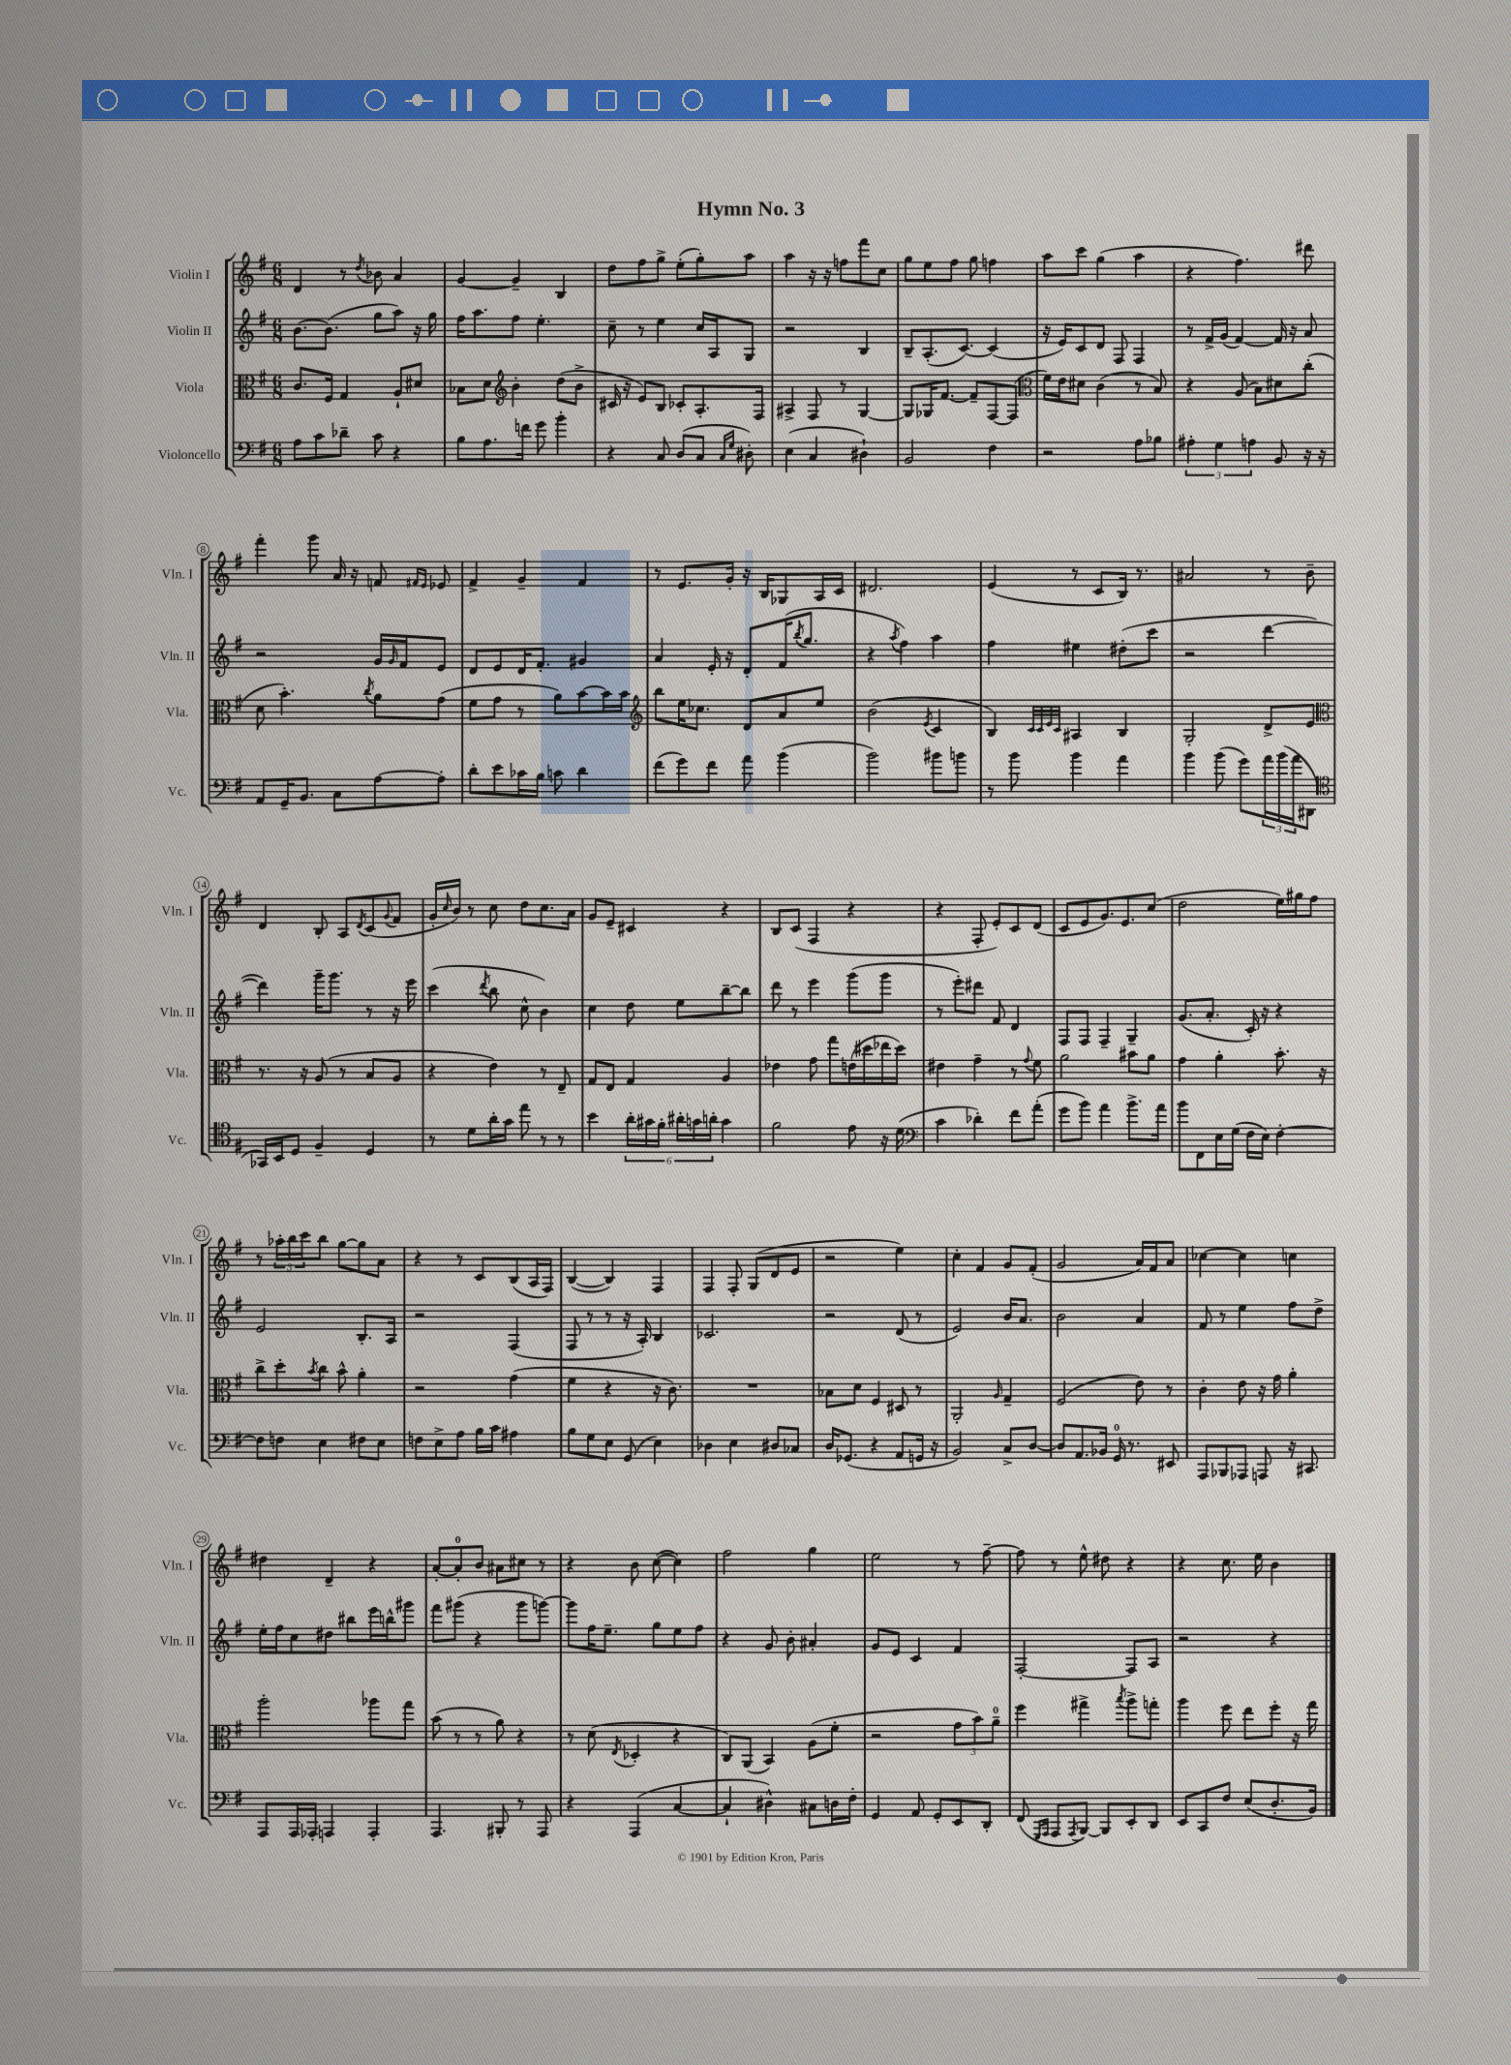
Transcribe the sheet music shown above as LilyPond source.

\header { title = "Hymn No. 3" }
<<
\new StaffGroup <<
\new Staff = "s0" \with { instrumentName = "Violin I" shortInstrumentName = "Vln. I" } {
    \clef treble \key g \major \numericTimeSignature \time 6/8
    d'4 r8 \acciaccatura { d''8 } bes'8 a'4 |
    g'4~ g'4-- b4 |
    d''8 fis''8 g''8-> e''8-.( g''8-.) a''8 |
    a''4 r16 r16 f''8 fis'''8 c''8 |
    g''8 e''8 fis''8 g''8 f''4 |
    a''8 c'''8 g''4( a''4 |
    r4 fis''4.) dis'''8 |
    fis'''4-. g'''8 a'16 r16 f'8 \grace { fis'16 e'16 } ees'8 |
    fis'4-> g'4-- fis'4 |
    r8 e'8. g'16-. r16 b16 ges8 a16 c'16 |
    dis'2. |
    e'4( r8 c'8 b16) r8. |
    ais'2 r8 b'8-- |
    d'4 b8-. a8 \acciaccatura { d'8 } c'8( \appoggiatura { g'8 } fis'8 |
    g'16-. \grace { c''16 } b'16) r8 c''8 d''8 c''8. a'16 |
    g'8 e'8-- cis'4 r4 |
    b8 c'8( fis4 r4 |
    r4 fis8-. e'8-.) c'8 d'8( |
    c'8 e'8 g'8.) e'8. c''8( |
    d''2 e''16) gis''16 fis''8 |
    r8 \tuplet 3/2 { aes''16-. b''16 c'''16 } b''8 g''8~ g''8 a'8 |
    r4 r8 c'8 b8( a16 fis16) |
    b4~( b4) fis4 |
    fis4 fis8-. g8( d'8 e'8 |
    r2 e''4) |
    c''4-. fis'4 g'8 fis'8-.( |
    g'2 a'16) fis'16 a'8 |
    ces''4~ ces''4 c''4 |
    dis''4 d'4-- r4 |
    a'8~-. a'8-0-. b'8 ais'8 cis''8 r8 |
    r4 b'8 c''8~( c''4) |
    fis''2 g''4 |
    e''2 r8 fis''8~-- |
    fis''8 r8 e''8-^ dis''8 r4 |
    r4 c''8. e''16 b'4 \bar "|." |
}
\new Staff = "s1" \with { instrumentName = "Violin II" shortInstrumentName = "Vln. II" } {
    \clef treble \key g \major \numericTimeSignature \time 6/8
    b'8.~ b'8.( g''8 a''8) r16 g''16 |
    fis''16 a''8. fis''8 e''4.-. |
    c''8-- r8 e''4 c''16 a16 g8 |
    r2 b4 |
    b8-- a8.-.( c'8.~) c'4( |
    r16 e'16) c'8 d'8 fis8 fis4 |
    r8 fis'16-> g'16( fis'4~) fis'16 r16 a'8 |
    r2 g'16 \grace { g'16 } fis'16 e'8 |
    d'8 e'8 d'16 fis'8.-. gis'4 |
    a'4 e'16-. r16 d'8-. fis'16( \acciaccatura { b''8 } g''8. |
    r4 \acciaccatura { a''8 } fis''4) a''4 |
    fis''4 eis''4 dis''8-.( c'''8 |
    r2 d'''4~ |
    d'''4) g'''16-- g'''8. r8 r16 e'''16 |
    c'''4( \acciaccatura { d'''8 } b''8 c''8-^ b'4) |
    c''4 d''8 e''8 b''8~-- b''8 |
    d'''8 r8 e'''4 g'''8( g'''8 |
    r8 e'''8-.) dis'''8 fis'8 d'4 |
    fis8 fis8 fis4-- g4-- |
    g'8.( a'8.-. c'16-.) r16 r4 |
    e'2 b8.-. a16 |
    r2 fis4( |
    fis8 r8 r8 r16 a16-.) b4 |
    ces'2. |
    r2 d'8( r8 |
    e'2) b'16 a'8. |
    b'2 a'4 |
    fis'8 r8 e''4 fis''8 d''8-> |
    e''16-. fis''16 c''8 dis''8 bis''8 e'''16 b''16-^ gis'''8 |
    fis'''8 gis'''8( r4 gis'''8 g'''8~) |
    g'''8 fis''16 e''8.-- g''8 e''8 fis''8 |
    r4 g'8 b'8-. ais'4-. |
    g'8 e'8 c'4 fis'4 |
    fis2~-. fis8 a8 |
    r2 r4 \bar "|." |
}
\new Staff = "s2" \with { instrumentName = "Viola" shortInstrumentName = "Vla." } {
    \clef alto \key g \major \numericTimeSignature \time 6/8
    c'8. fis16 g4 a8-! dis'8 |
    bes8 d'8 \clef treble b'4-. d''8( b'8-> |
    cis'16 r16 e'8) b8 ces'8-. a8.-. fis16 |
    ais4-> fis8 r8 g4~ |
    g8 ges16 fis'8.~ fis'8-- fis8~ fis8( |
    \clef alto fis'16) e'16 dis'8 c'4( r8 b8) |
    r4 a8( b8) dis'8 c''8-.( |
    d'8 b'4.-.) \acciaccatura { c''8 } a'8 g'8( |
    fis'8 g'8 r8 a'8) b'8~ b'16 b'16 |
    \clef treble b''8 e''16 ces''8. d'8 a'8 e''8 |
    b'2( \acciaccatura { e'8 } c'4 |
    b4) \grace { c'32 c'32 e'32 c'32 } ais4 b4 |
    g2-. d'8-> e'8 |
    \clef alto r8. r16 a8( r8 b8 a8 |
    r4 e'4) r8 e8-- |
    g8 e8 g4 a4 |
    ees'4 g'8 g''8 e'16( dis''16 ees''16 dis''16) |
    eis'4 g'4-- r8 \appoggiatura { g'8 } fis'8 |
    a'2 bis'8 a'8 |
    g'4 a'4-. b'8.-. r16 |
    c''8-> d''8-. \acciaccatura { b'8 } c''8 b'8-^ a'4-. |
    r2 g'4( |
    fis'4 r4 r16 c'8.) |
    R2. |
    bes8 d'8 fis4 dis8 r8 |
    a,2-. \grace { a16 } g4-- |
    fis2( e'8) r8 |
    c'4-. e'8 r16 g'16 a'4-. |
    a''2-. aes''8 g''8 |
    b'8( r8 r8 a'8) r4 |
    r8 d'8( \acciaccatura { e8 } des4-. r4 |
    c8) a,8( b,4) a8( fis'8-. |
    r2 \tuplet 3/2 { g'8 b'8) a'8-0-- } |
    fis''4 gis''4-> \acciaccatura { b''8 } a''8-> g''8-. |
    a''4 fis''8 e''8 fis''8-. r16 g''16 \bar "|." |
}
\new Staff = "s3" \with { instrumentName = "Violoncello" shortInstrumentName = "Vc." } {
    \clef bass \key g \major \numericTimeSignature \time 6/8
    a8 c'8 des'8-- c'8 r4 |
    b8 a8. f'16 g'8 b'4-. |
    r4 c8 d8( c8 \grace { c16 g16 } dis8-.) |
    e4( c4 dis4-!) |
    b,2 fis4 |
    r2 a8 bes8 |
    \tuplet 3/2 { ais4-. g4 a4 } b,8 r16 r16 |
    a,8 g,16-- b,8. c8 a8~ a8-. |
    d'8-. e'8 ces'16 b16 c'8 d'4 |
    fis'8( g'8) fis'8 a'8 b'4( |
    b'2) bis'8 b'8 |
    r8 b'8 b'4 a'4 |
    b'4 b'8( g'8) \tuplet 3/2 { a'16 b'16( a'16 } dis,8 |
    \clef tenor ges,16) b,16 d8 fis4-- d4 |
    r8 d'8 a'16-. g'16 e''8 r8 r8 |
    b'4 \tuplet 6/4 { a'16-. gis'16 fis'16-. ais'16-. g'16 a'16-. } g'4 |
    fis'2 e'8 r16 d'16( |
    \clef bass c'4 des'4-.) fis'8 a'8-.( |
    g'8 b'8) a'4 b'8.-> a'16 |
    b'8 fis,8 e16 g16( fis16 e16) fis4~-. |
    fis8 f8 e4 fis8 e8 |
    f8 e8-> a8 b16 c'16 ais4 |
    b8 g8 e8 g,8( e4) |
    des4 e4 dis8 ces8 |
    d16 ges,8.( r4 a,8 g,16 r16 |
    b,2) c8-> d8~ |
    d8 a,8. bes,16 g,16-0 r8. eis,8 |
    a,,8 bes,,8 aes,,8 a,,8 r16 cis,8. |
    a,,8 a,,16 aes,,16-. a,,4 a,,4-. |
    a,,4. bis,,8-. r8 a,,8 |
    r4 a,,4( c4~ |
    c4-! dis4-^) cis8 d16 fis16-. |
    g,4 a,8 g,8-. e,8 d,8-. |
    fis,8( \grace { g,,16 a,,16 } a,,8 \acciaccatura { a,,8 } b,,8~) b,,8 e,8-. d,8 |
    e,8 c,8 fis8 e8( d8.-. b,16) \bar "|." |
}
>>
>>
\layout { \context { \Score \override BarNumber.stencil = #(make-stencil-circler 0.1 0.3 ly:text-interface::print) } }
